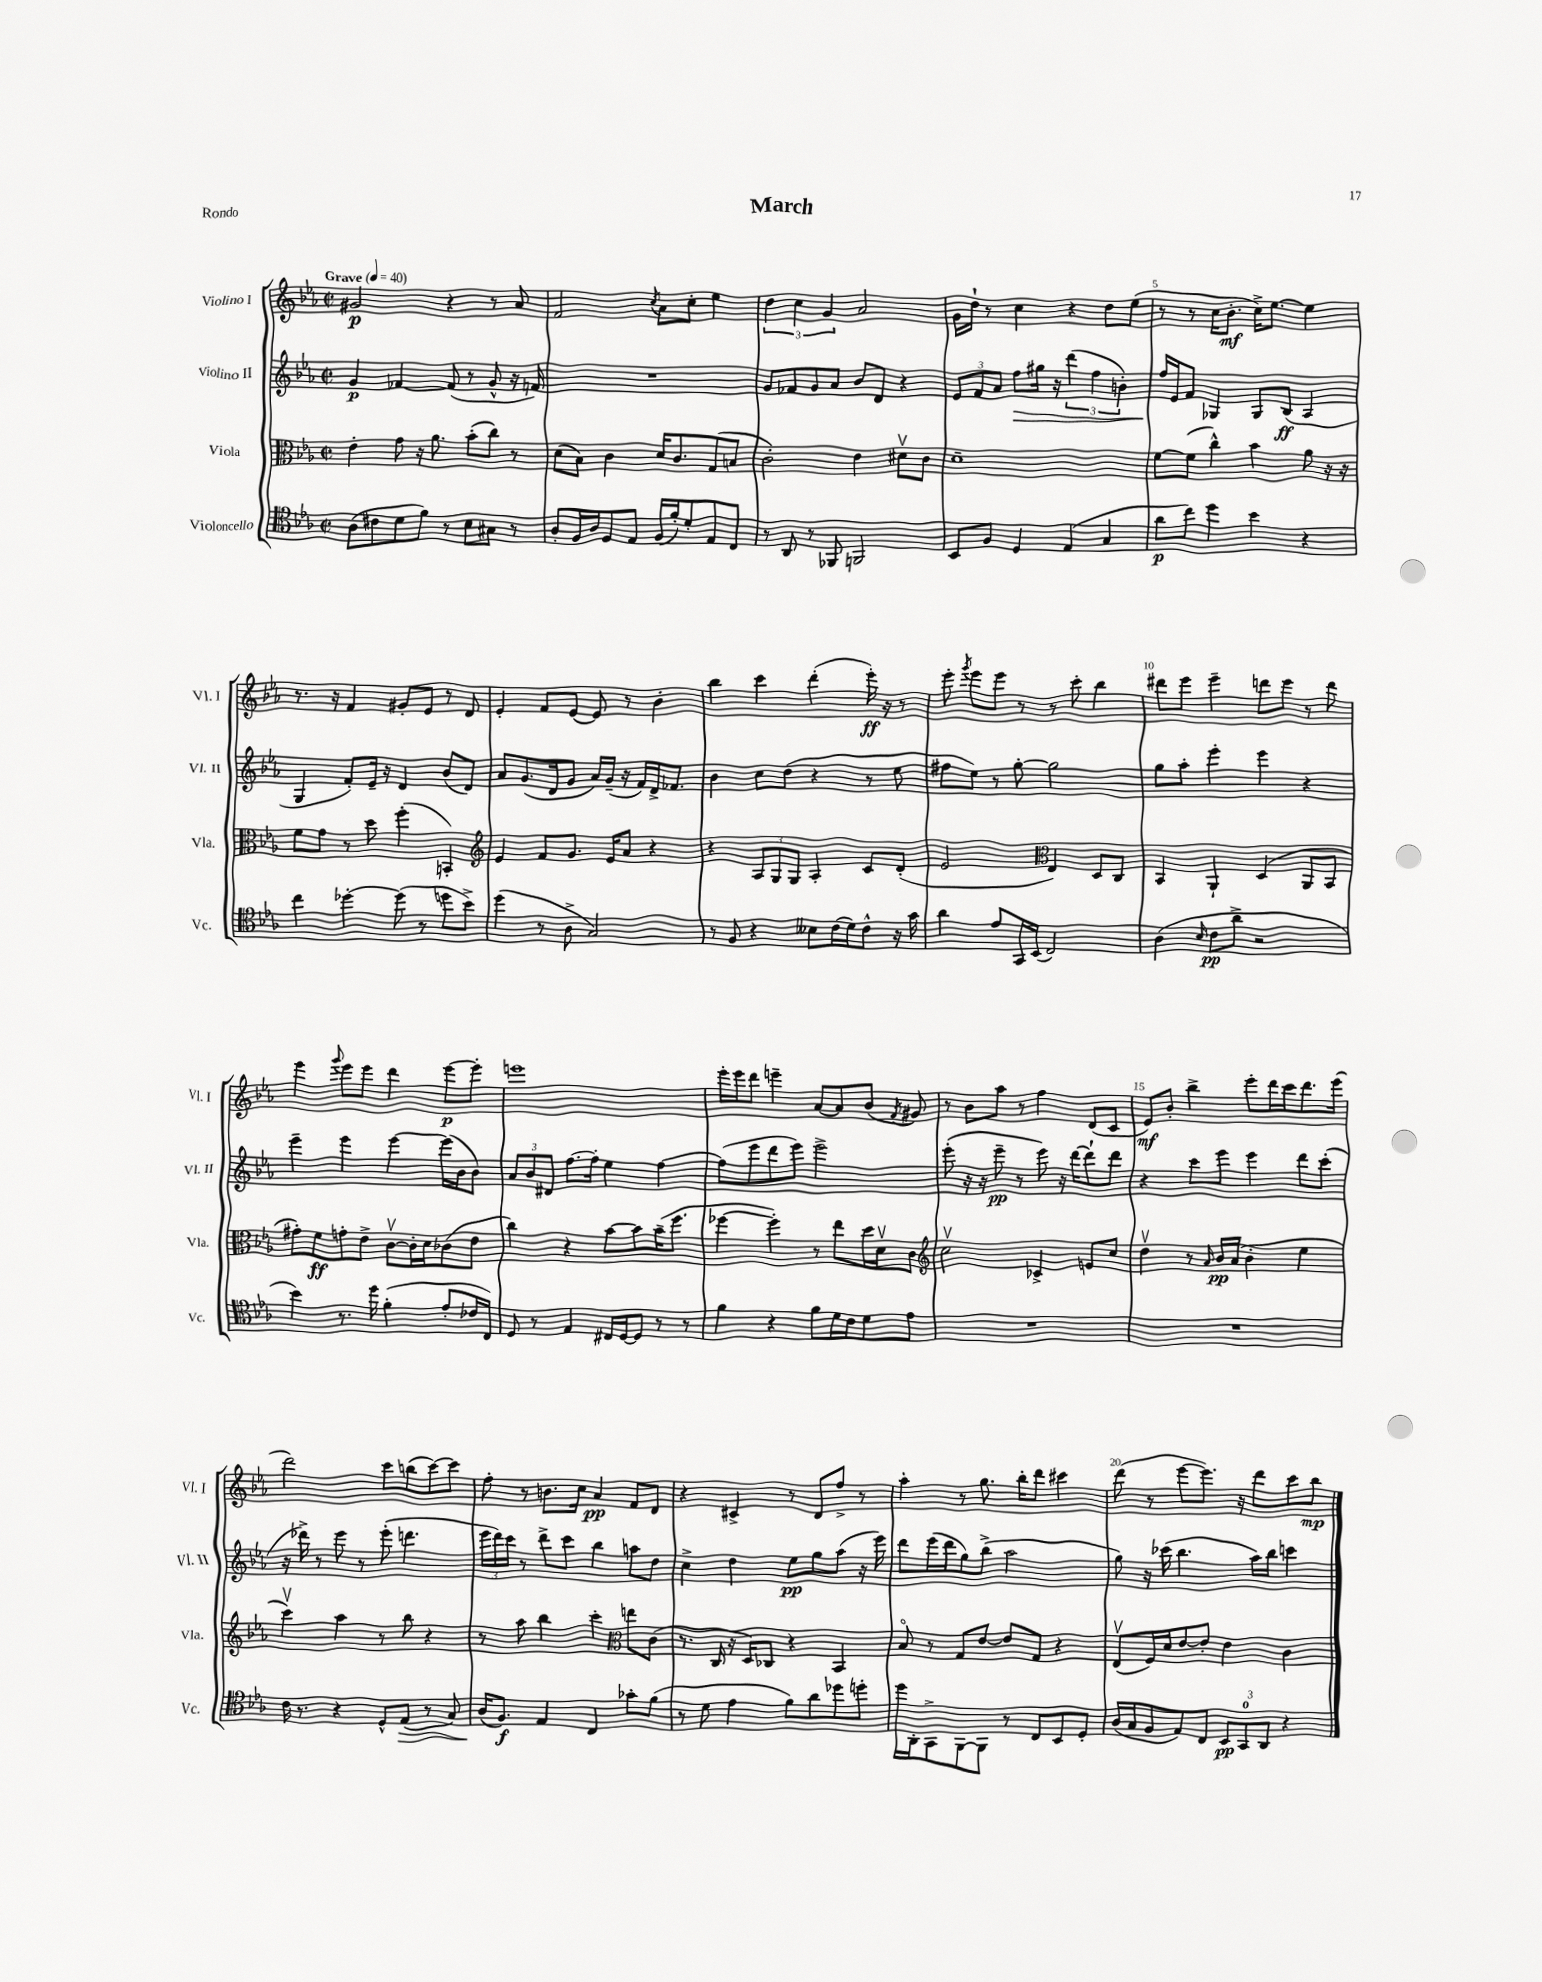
\header { title = "March" piece = "Rondo" }
<<
\new StaffGroup <<
\new Staff = "s0" \with { instrumentName = "Violino I" shortInstrumentName = "Vl. I" } {
    \clef treble \key ees \major \defaultTimeSignature \time 2/2 \tempo "Grave" 4 = 40
    \autoBeamOff gis'2\p r4 r8 aes'8 |
    f'2 \acciaccatura { c''8 } aes'8[ c''8]-. ees''4 |
    \tuplet 3/2 { d''4 c''4 g'4 } aes'2 |
    g'16[ d''16]-! r8 c''4 r4 d''8[ ees''8]( |
    r8 r8 c''16[ bes'8.]-.\mf c''16[->) ees''8.]~ ees''4 |
    r8. r16 f'4 gis'8[-. ees'8] r8 d'8 |
    ees'4-. f'8[ ees'8]~ ees'8 r8 bes'4-. |
    bes''4 c'''4 d'''4-.( ees'''16-.\ff) r16 r8 |
    ees'''8-. \acciaccatura { g'''8 } ees'''8[ ees'''8] r8 r8 c'''8-. bes''4 |
    dis'''8[ ees'''8] ees'''4-- d'''8[ ees'''8] r8 d'''8 |
    ees'''4 \appoggiatura { g'''8 } ees'''8[ ees'''8] d'''4 ees'''8[~\p ees'''8]-. |
    e'''1 |
    ees'''16[-. ees'''16 d'''8] e'''4-- aes'8[~ aes'8 bes'8]( \acciaccatura { f'8 } gis'8) |
    r8 bes'8[ aes''8] r8 f''4 d'8[( c'8] |
    ees'8[\mf) bes'8]-. bes''4-> ees'''8[-. d'''16 c'''16 d'''8. ees'''16]( |
    d'''2) c'''8[ b''8( c'''8~) c'''8] |
    f''8-. r8 b'8.[ c''16] aes'4\pp f'8[ d'8] |
    r4 cis'4-> r8 d'8[ f''8]-> r8 |
    aes''4-. r8 g''8. bes''16[-. d'''8] cis'''4 |
    d'''8( r8 ees'''8[~ ees'''8.]) r16 d'''8[ c'''8 bes''8]\mp \bar "|." |
}
\new Staff = "s1" \with { instrumentName = "Violino II" shortInstrumentName = "Vl. II" } {
    \clef treble \key ees \major \defaultTimeSignature \time 2/2
    \autoBeamOff g'4\p fes'4~ fes'8( r8 g'8-^ r16 f'16) |
    R1 |
    g'8[ fes'8 g'8 aes'8] bes'8[ d'8] r4 |
    \tuplet 3/2 { ees'8[ f'8 aes'8] } f''8[\> gis''16] r16 \tuplet 3/2 { d'''4( f''4 b'4-.) } |
    f''16[\! ees'16 f'8] ges4 ges8[ bes8]\ff( aes4 |
    g4 f'8[-.) ees'16]-- r16 d'4 bes'8[( d'8]) |
    aes'8[ g'8.( d'16 g'8] aes'16[) g'16]--( r16 f'16[) d'16-> fes'8.] |
    bes'4 c''8[ d''8]( r4 r8 ees''8 |
    fis''8[ ees''8]) r8 g''8~-. g''2 |
    g''8[ aes''8]-. ees'''4-. ees'''4 r4 |
    ees'''4-- ees'''4 ees'''4~ ees'''16[( bes'16 bes'8]) |
    \tuplet 3/2 { aes'8[ bes'8 dis'8] } f''8.[~ f''16]-. ees''4 f''4~ |
    f''8[( ees'''8 d'''8 ees'''8]) ees'''2-> |
    ees'''8-.( r16 r16 ees'''8--\pp r8 ees'''8) r16 d'''16[~ d'''8-! d'''8] |
    r4 c'''8[ ees'''8] ees'''4 d'''8[ c'''8]-.( |
    r16 des'''16->) r8 ees'''8 r8 ees'''8-.( d'''4. |
    \tuplet 3/2 { ees'''16[ d'''16) c'''16] } r8 d'''8[-> c'''8] bes''4 a''8[ d''8] |
    c''4-> d''4 ees''8[\pp g''8 aes''8]( r16 ees'''16) |
    d'''8[ ees'''16( d'''16 g''8) bes''8]->( aes''2 |
    g''8) r16 ces'''16( bes''4. aes''16[) bes''16] c'''4 \bar "|." |
}
\new Staff = "s2" \with { instrumentName = "Viola" shortInstrumentName = "Vla." } {
    \clef alto \key ees \major \defaultTimeSignature \time 2/2
    \autoBeamOff ees'4-. g'8 r16 aes'8. bes'8[-.( c''8]) r8 |
    d'8[( bes8]) c'4 d'16[ c'8. g8( b8] |
    c'2-.) ees'4 dis'8[\upbow c'8] |
    d'1-- |
    f'8[~ f'8]( c''4-^) bes'4 aes'8 r16 r16 |
    f'8[ g'8] r8 d''8 f''4-.( b,4-.) |
    \clef treble ees'4 f'8[ g'8.] ees'16[ aes'8] r4 |
    r4 \tuplet 3/2 { aes8[ g8 g8] } aes4-. c'8[ d'8]-.( |
    ees'2 \clef alto ees4) d8[ c8] |
    bes,4 aes,4-! d4( aes,8[ bes,8] |
    gis'8[-.) f'8\ff g'8-. ees'8]-> c'8[~\upbow c'16-. d'16 ces'8( ees'8] |
    c''4) r4 bes'8[~ bes'8 bes'16--( f''8.] |
    fes''4~ fes''4-.) r8 ees''8[ d''16 d'16\upbow c'8] |
    \clef treble c''2\upbow ces'4-> e'8[ c''8] |
    d''4\upbow r8 \grace { aes'16 } bes'16[\pp aes'16]( bes'4-. ees''4 |
    c'''4\upbow) aes''4 r8 bes''8 r4 |
    r8 aes''8 bes''4 c'''4-. \clef alto e''8[ c'8]( |
    r8. c16 r16 d16[) ces8] r4 bes,4 |
    bes8\flageolet r8 g8[ ees'8]~ ees'8[ g8] r4 |
    ees8[\upbow( f16) d'16 ees'8~ ees'8]-. ees'4 c'4 \bar "|." |
}
\new Staff = "s3" \with { instrumentName = "Violoncello" shortInstrumentName = "Vc." } {
    \clef tenor \key ees \major \defaultTimeSignature \time 2/2
    \autoBeamOff aes8[( cis'8 d'8 f'8]) r8 bes8[ gis8] r8 |
    aes8[-. f16 aes16 d8 ees8] f16[( f'16-.) d'8-. ees8 c8] |
    r8 aes,8 r8 fes,8 f,2 |
    bes,8[ f8] d4 ees4( g4 |
    aes'8[\p c''8]) d''4 bes'4 r4 |
    c''4 des''4~-. des''8( r8 d''8[ bes'8]->) |
    d''4( r8 aes8-> g2) |
    r8 f8 r4 beses8[ c'16( d'16) c'8]-^ r16 g'16 |
    aes'4 ees'8[ g,16 bes,16]( c2) |
    aes4( \grace { bes16 } c'8[\pp aes'8]-> r2 |
    bes'4) r8. d''16 f'4-.( ees'8[-. ces'16 c16]) |
    d8 r8 ees4 cis16[ d16~ d8] r8 r8 |
    f'4 r4 f'8[ d'16 c'16 d'8 ees'8] |
    R1 |
    R1 |
    c'16 r8. r4 d8[-^ ees8]\>( r8 g8) |
    aes16[\!( f8.]\f) ees4 c4 ges'8[-. f'8]( |
    r8 d'8 ees'4 f'8[) aes'8 des''8 d''8]-. |
    d''16[ aes,16-. g,8-> f,8~ f,8] r8 c8[ bes,8 d8]-. |
    aes16[( g16 f8 ees8) c8] \tuplet 3/2 { bes,8[\pp g,8-0 aes,8] } r4 \bar "|." |
}
>>
>>
\layout { \context { \Score \override BarNumber.break-visibility = ##(#f #t #t) barNumberVisibility = #(every-nth-bar-number-visible 5) } }
